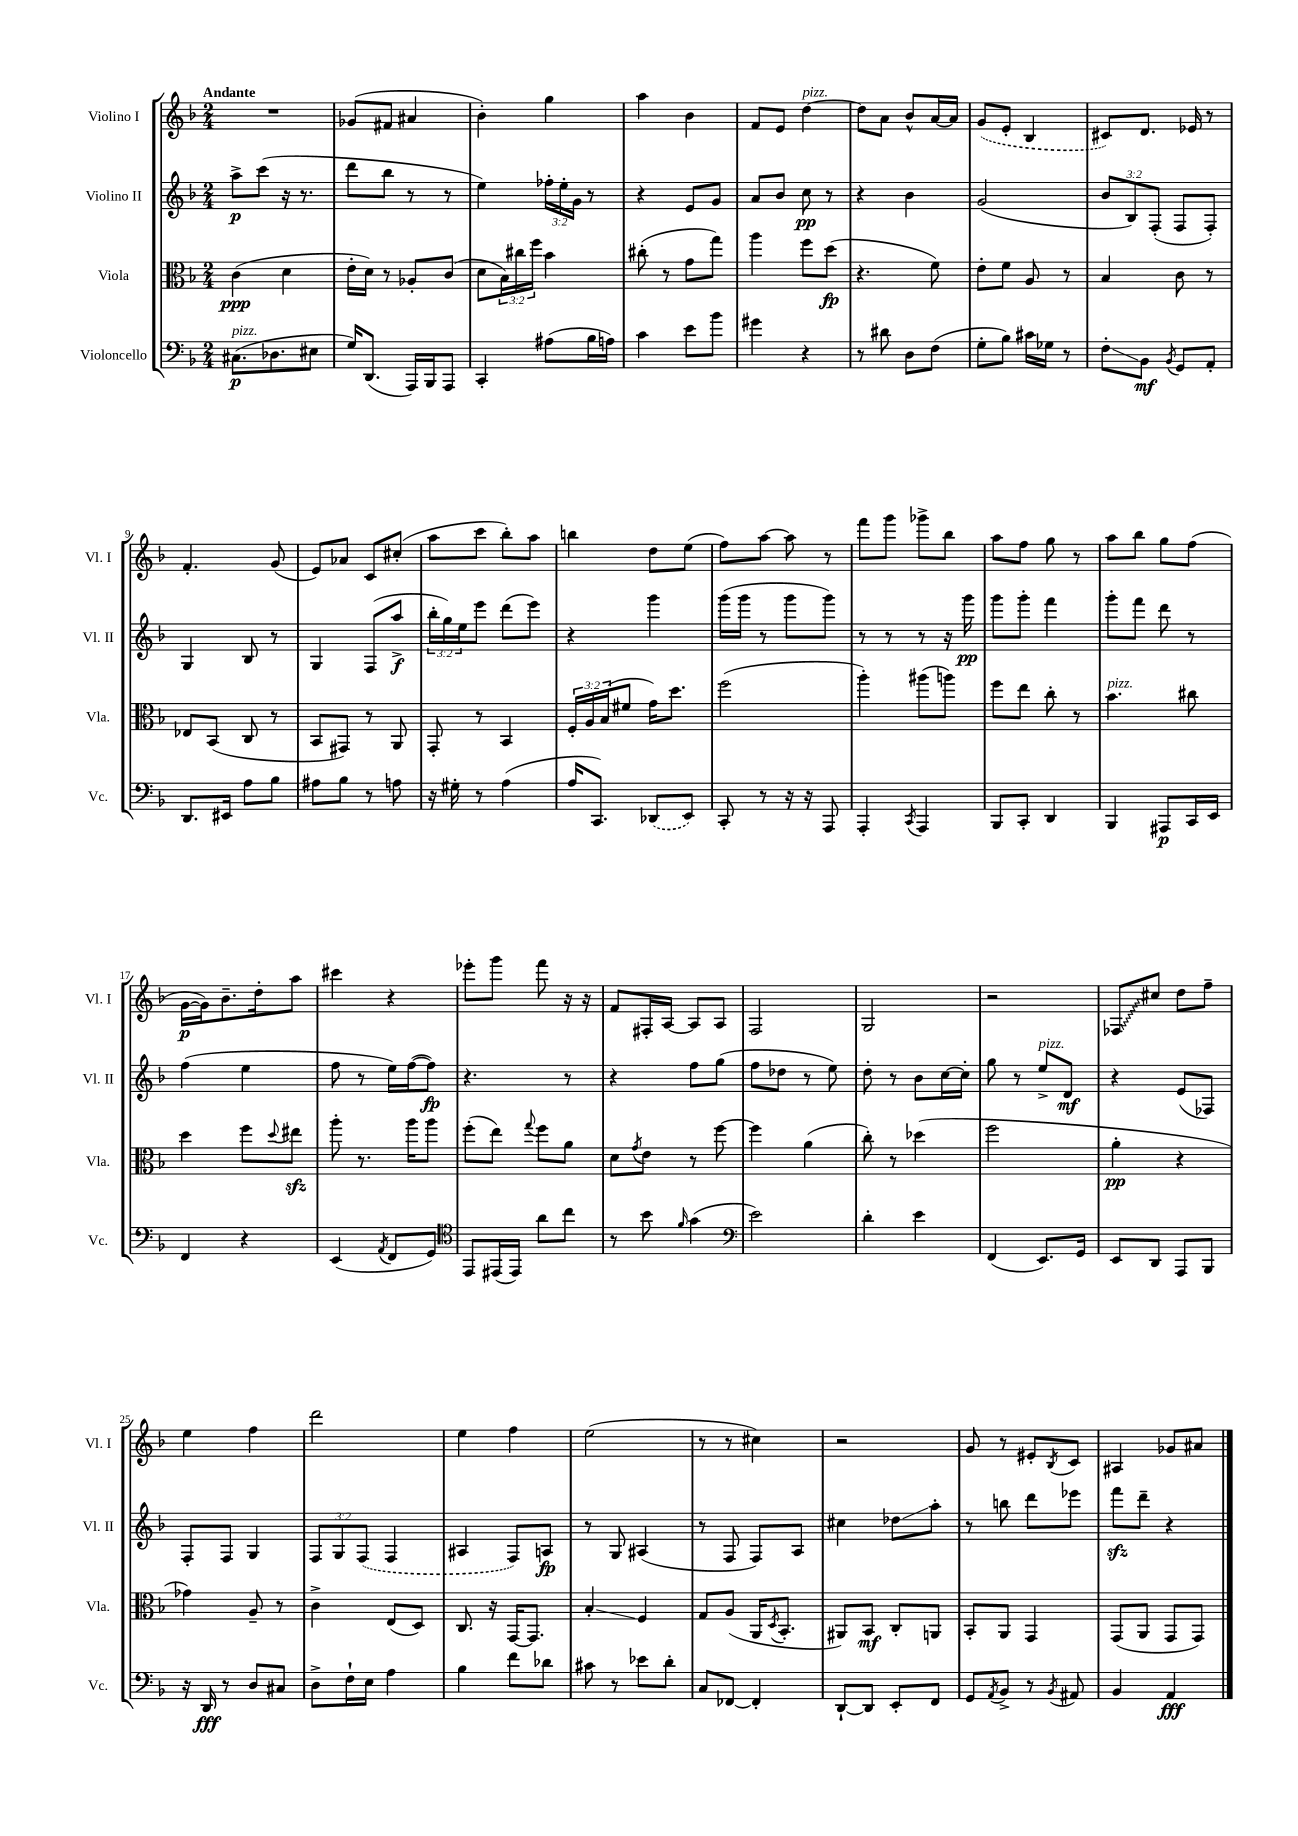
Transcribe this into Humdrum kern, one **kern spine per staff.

**kern	**kern	**kern	**kern
*staff4	*staff3	*staff2	*staff1
*clefF4	*clefC3	*clefG2	*clefG2
*k[b-]	*k[b-]	*k[b-]	*k[b-]
*M2/4	*M2/4	*M2/4	*M2/4
(8.C#	(4c	8aa^	2r
.	.	(8ccc	.
8.D-	.	.	.
.	4d	16r	.
.	.	8.r	.
8E#	.	.	.
=	=	=	=
16G)	16e'	8ddd	(8g-
(8.DD	16d)	.	.
.	8r	8bb-	8f#
16AAA)	8A-'	8r	4a#
16BBB-	.	.	.
8AAA	(8c	8r	.
=	=	=	=
4CC'	8d	4ee)	4b-')
.	24B-)	.	.
.	24cc#	.	.
.	24ff	.	.
(8A#	4b-	24ff-'	4gg
.	.	24ee'	.
.	.	24g	.
16B-	.	8r	.
16A)	.	.	.
=	=	=	=
4c	(8cc#'	4r	4aa
.	8r	.	.
8e	8g	8e	4b-
8b-	8gg)	8g	.
=	=	=	=
4g#	4aa	8a	8f
.	.	8b-	8e
4r	8ff	8cc	[4dd
.	(8dd	8r	.
=	=	=	=
8r	4.r	4r	8dd]
8d#	.	.	8a
8D	.	4b-	8b-^^
(8F	8f)	.	[16a
.	.	.	16a]
=	=	=	=
8G'	8e'	(2g	(8g
8B-)	8f	.	8e'
16c#	8A	.	4B-
16G-	.	.	.
8r	8r	.	.
=	=	=	=
8F'	4B-	12b-	8c#)
.	.	12B-)	.
8BB-	.	.	8.d
.	.	(12F'	.
8qBB-	.	.	.
8GG	8c	8F	.
.	.	.	16e-
8AA'	8r	8F')	8r
=	=	=	=
8.DD	8E-	4G	4.f'
.	(8BB-	.	.
16EE#	.	.	.
8A	8C	8B-	.
8B-	8r	8r	(8g
=	=	=	=
8A#	8BB-	4G	8e)
8B-	8GG#)	.	8a-
8r	8r	(8F	8c
8A	8AA	8aa^	(8cc#'
=	=	=	=
16r	8GG'	24bb-'	8aa
.	.	24gg)	.
16G#'	.	.	.
.	.	24ee	.
8r	8r	8eee	8ccc
(4A	4BB-	(8ddd	8bb-')
.	.	8eee)	8aa
=	=	=	=
16A	24F'	4r	4bb
.	24A	.	.
8.CC)	.	.	.
.	(24B-	.	.
.	8f#	.	.
(8DD-	16g)	4ggg	8dd
.	8.dd	.	.
8EE)	.	.	(8ee
=	=	=	=
8CC'	(2ff	(16ggg	8ff)
.	.	16ggg	.
8r	.	8r	[8aa
16r	.	8ggg	8aa]
16r	.	.	.
8AAA	.	8ggg)	8r
=	=	=	=
4AAA'	4aa')	8r	8fff
.	.	8r	8ggg
8qCC	.	.	.
4AAA	(8aa#	8r	8ggg-^
.	8aa)	16r	8bb-
.	.	16ggg	.
=	=	=	=
8BBB-	8ff	8ggg	8aa
8CC'	8ee	8ggg'	8ff
4DD	8cc'	4fff	8gg
.	8r	.	8r
=	=	=	=
4BBB-	4.b-	8ggg'	8aa
.	.	8fff	8bb-
8AAA#	.	8ddd	8gg
16CC	8cc#	8r	(8ff
16EE	.	.	.
=	=	=	=
4FF	4dd	(4ff	[16g
.	.	.	16g])
.	.	.	8.b-~
4r	8ff	4ee	.
.	.	.	16dd'
.	8qqdd	.	.
.	8ee#	.	8aa
=	=	=	=
(4EE	8aa'	8ff	4ccc#
.	8.r	8r	.
8qAA	.	.	.
8FF	.	16ee)	4r
.	16aa	([16ff	.
8GG)	8aa	8ff])	.
=	=	=	=
*clefC4	*	*	*
8EE	(8ff'	4.r	8eee-'
(16EE#	8ee)	.	8ggg
16EE#)	.	.	.
.	8qqgg	.	.
8a	8ff	.	8fff
8cc	8a	8r	16r
.	.	.	16r
=	=	=	=
8r	8d	4r	8f
.	8qg	.	.
8b-	8e	.	16F#'
.	.	.	[16A
16qqf	.	.	.
(4g	8r	8ff	8A]
.	[8ff	(8gg	8A
=	=	=	=
*clefF4	*	*	*
2e)	4ff]	8ff	2F
.	.	8dd-	.
.	(4a	8r	.
.	.	8ee)	.
=	=	=	=
4d'	8cc')	8dd'	2G
.	8r	8r	.
4e	(4dd-	8b-	.
.	.	[16cc	.
.	.	16cc']	.
=	=	=	=
(4FF	2ff	8gg	2r
.	.	8r	.
8.EE)	.	8ee^	.
.	.	8d	.
16GG	.	.	.
=	=	=	=
8EE	4a'	4r	8F-
8DD	.	.	8cc#
8AAA	4r	(8e	8dd
8BBB-	.	8F-)	8ff~
=	=	=	=
16r	4g-)	8F'	4ee
16DD	.	.	.
8r	.	8F	.
8D	8A~	4G	4ff
8C#	8r	.	.
=	=	=	=
8D^	4c^	12F	2ddd
.	.	12G	.
16F`	.	.	.
.	.	(12F	.
16E	.	.	.
4A	(8E	4F	.
.	8D)	.	.
=	=	=	=
4B-	8.C	4A#	4ee
.	16r	.	.
8f	[16GG	8F)	4ff
.	8.GG]	.	.
8d-	.	8A	.
=	=	=	=
8c#	4B-'	8r	(2ee
8r	.	8G	.
8e-	4F	(4A#	.
8d'	.	.	.
=	=	=	=
8C	8G	8r	8r
[8FF-	(8A	8F	8r
4FF-']	16AA	8F)	4cc#)
.	8qD	.	.
.	8.BB-'	.	.
.	.	8A	.
=	=	=	=
[8DD`	8AA#)	4cc#	2r
8DD]	8BB-	.	.
8EE'	8C'	8dd-	.
8FF	8AA	8aa'	.
=	=	=	=
8GG	8BB-'	8r	8g
8qAA	.	.	.
8BB-^	8AA	8bb	8r
8r	4GG	8ddd	8e#'
8qBB-	.	.	8qB-
8AA#	.	8eee-	8c
=	=	=	=
4BB-	(8GG	8fff	4A#
.	8AA	8ddd~	.
4AA	8GG	4r	8g-
.	8GG)	.	8a#
==	==	==	==
*-	*-	*-	*-
